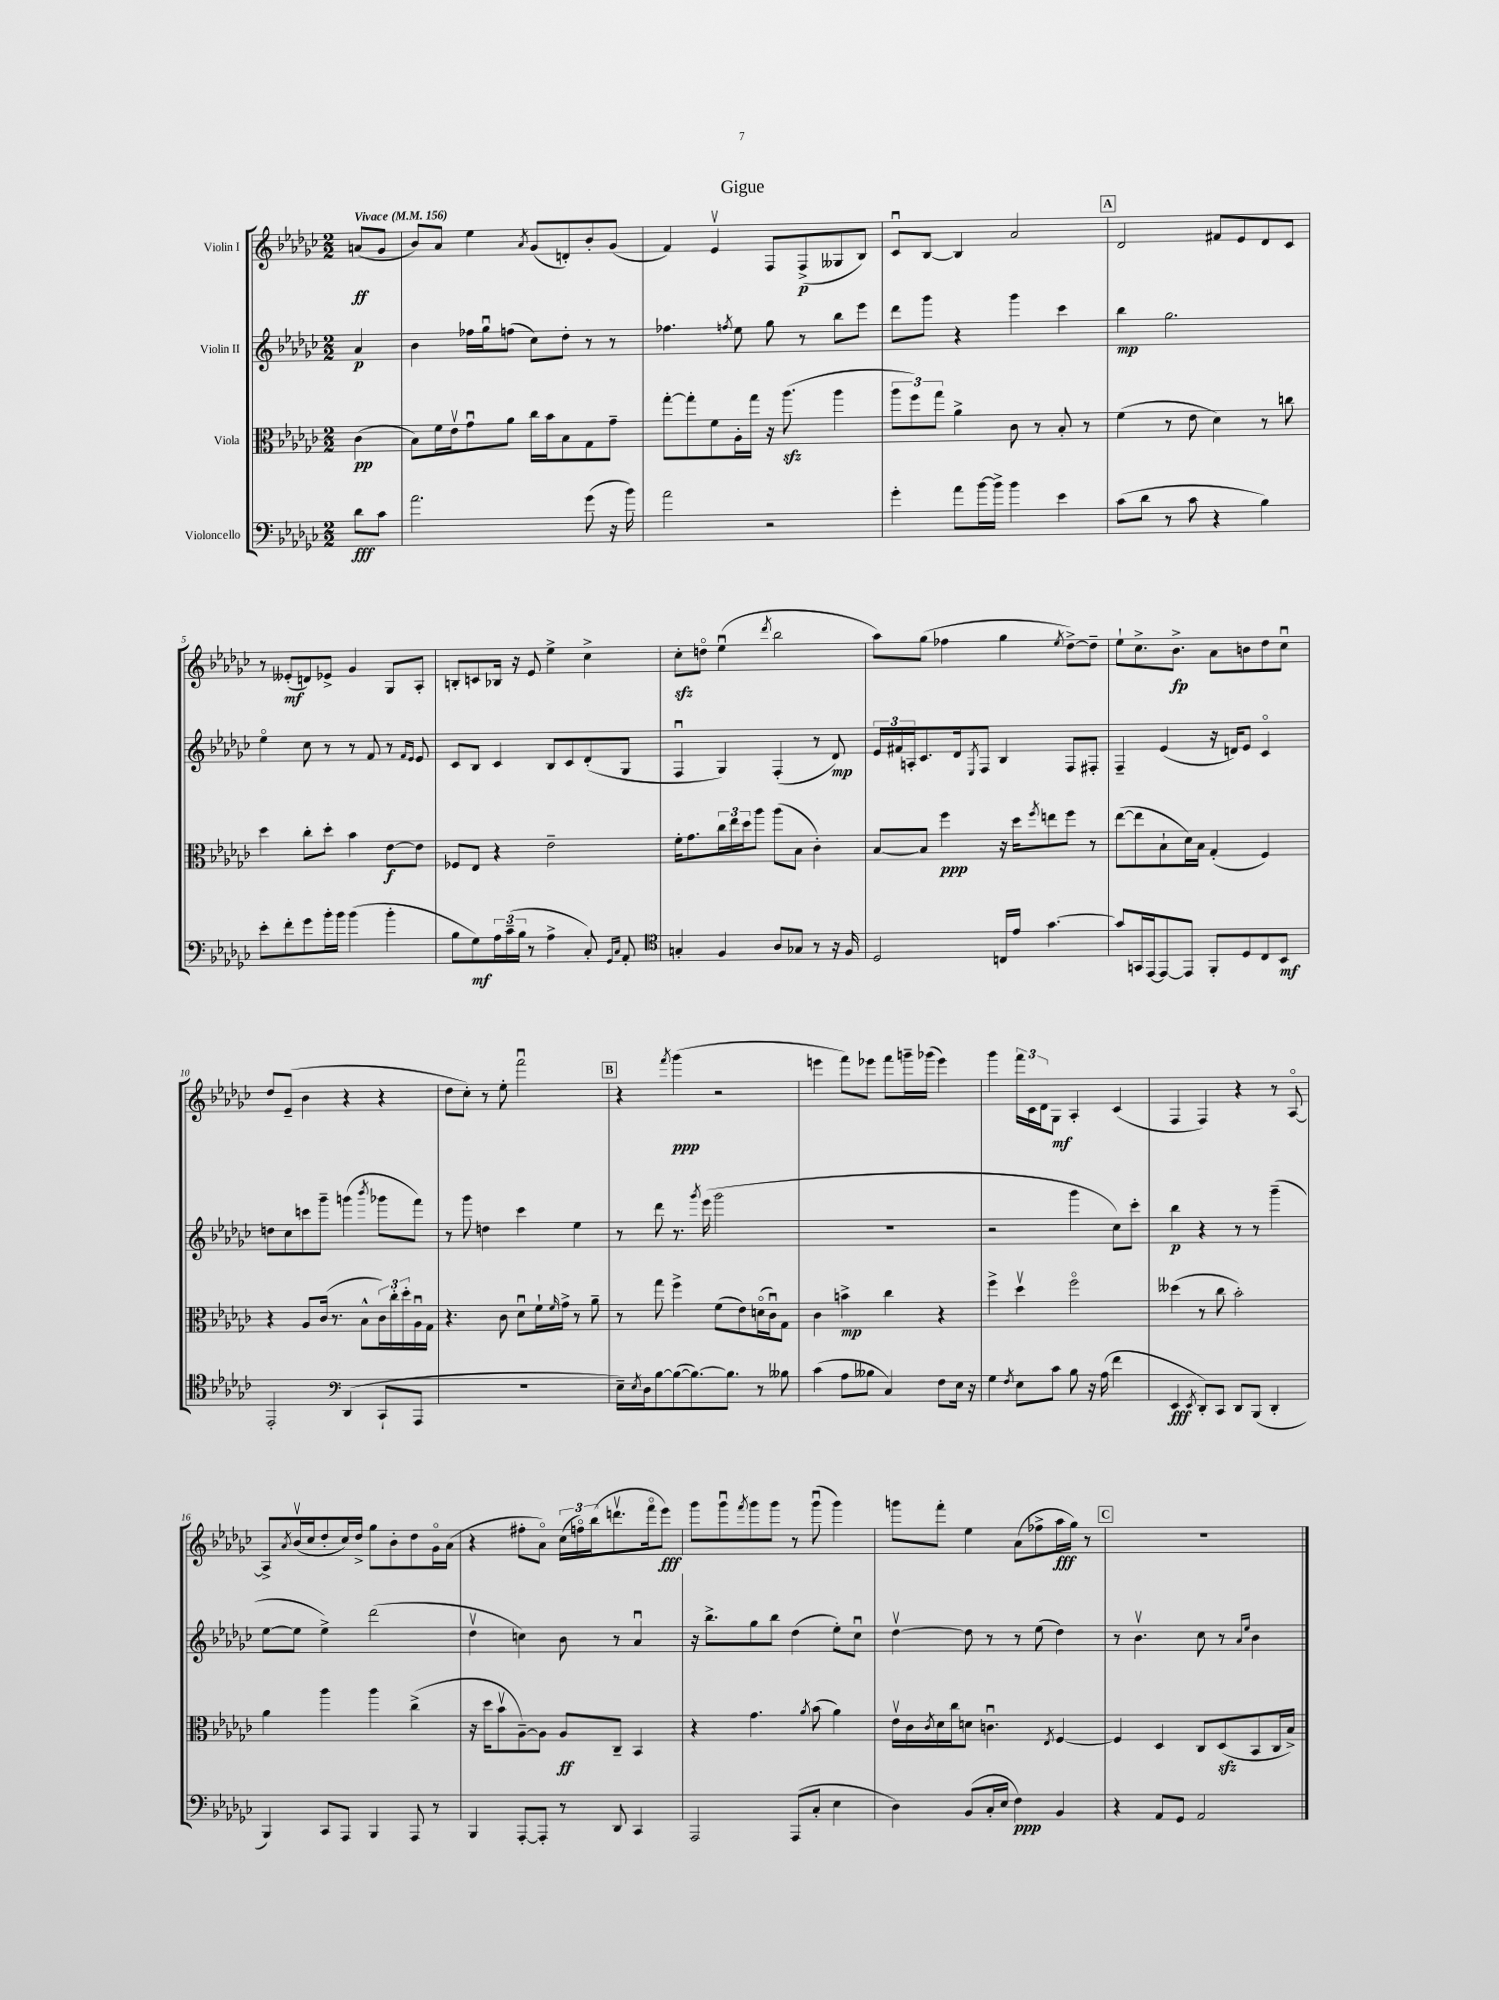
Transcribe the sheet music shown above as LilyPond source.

\header { title = "Gigue" }
<<
\new StaffGroup <<
\new Staff = "s0" \with { instrumentName = "Violin I" } {
    \clef treble \key ges \major \numericTimeSignature \time 2/2 \partial 4 \tempo "Vivace" 4 = 156
    a'8\ff( ges'8 |
    bes'8) aes'8 ees''4 \acciaccatura { aes'8 } ges'8( d'8-.) bes'8-. ges'8( |
    f'4) ees'4\upbow f8 f8->\p( geses8 bes8) |
    ces'8\downbow bes8~ bes4 aes'2 |
    \mark \markup { \box "A" } des'2 fis'8 ees'8 des'8 ces'8 |
    r8 eeses'8-.\mf( d'8) ees'8-> ges'4 ges8 aes8-. |
    b8-. c'8 bes16 r16 ees'8 ees''4-> ces''4-> |
    ces''8-.\sfz d''8\flageolet ees''4\downbow( \acciaccatura { des'''8 } bes''2 |
    aes''8) ges''8( fes''4 ges''4 \acciaccatura { ees''8 } des''8~->) des''8-- |
    ees''8-! ces''8.-> bes'8.->\fp aes'8 b'8 des''8 ces''8\downbow |
    des''8 ees'8--( bes'4 r4 r4 |
    des''8 ces''8-.) r8 ees''8-. f'''2\downbow |
    \mark \markup { \box "B" } r4 \acciaccatura { f'''8 } ges'''4\ppp( r2 |
    e'''4 f'''8) ees'''8 f'''8 g'''16-- ges'''16( ees'''4) |
    ges'''4 \tuplet 3/2 { f'''16 ces'16 des'16 } ges8\mf aes4-. ces'4( |
    f4 f4) r4 r8 aes8~\flageolet |
    aes8-> \acciaccatura { aes'8 } bes'16\upbow( ces''16 des''8-. ces''16) des''16-> ges''8 bes'8-. des''8 ges'16\flageolet aes'16( |
    r4 fis''8-. aes'8\flageolet) \tuplet 3/2 { ces''16( f''16\flageolet) bes''16( } d'''8.\upbow f'''16\flageolet ees'''8\fff) |
    ges'''8 ges'''8\downbow \acciaccatura { f'''8 } ges'''8 ges'''8 r8 ges'''8\downbow( ges'''4) |
    g'''8 f'''8-. ees''4 aes'8( fes''8-> aes''16\fff ges''16) r8 |
    \mark \markup { \box "C" } R1 \bar "|." |
}
\new Staff = "s1" \with { instrumentName = "Violin II" } {
    \clef treble \key ges \major \numericTimeSignature \time 2/2 \partial 4
    aes'4\p |
    bes'4 fes''16 ges''16\downbow f''8( ces''8) des''8-. r8 r8 |
    fes''4. \acciaccatura { f''8 } ees''8 ges''8 r8 bes''8 ees'''8 |
    des'''8 ges'''8 r4 ges'''4 ces'''4 |
    \mark \markup { \box "A" } bes''4\mp ges''2. |
    ees''4\flageolet ces''8 r8 r8 f'8 r8 \grace { f'16 ees'16 } ees'8 |
    ces'8 bes8 ces'4 bes8 ces'8 des'8-.( ges8 |
    f4\downbow ges4) f4-.( r8 des'8\mp) |
    \tuplet 3/2 { ees'16 fis'16 a16-. } ces'8. des'16 \acciaccatura { ees8 } f8 bes4 f8 fis8-. |
    f4-- ees'4( r16 d'16) ees'8 ces'4\flageolet |
    d''8 ces''8 c'''8 ges'''8-- g'''4( \acciaccatura { bes'''8 } ges'''8 f'''8) |
    r8 ges'''8 d''4 ces'''4 ees''4 |
    \mark \markup { \box "B" } r8 des'''8 r8. \acciaccatura { ges'''8 } ees'''16( ges'''2 |
    R1 |
    r2 ges'''4 ces''8) ces'''8-. |
    bes''4\p r4 r8 r8 ges'''4--( |
    ees''8~ ees''8 ees''4->) des'''2( |
    des''4\upbow c''4) bes'8 r8 aes'4\downbow |
    r16 bes''8.-> ges''8 bes''8 des''4( ees''8-.) ces''8\downbow |
    des''4~\upbow des''8 r8 r8 ees''8( des''4) |
    \mark \markup { \box "C" } r8 bes'4.\upbow ces''8 r8 \grace { aes'16 ees''16 } bes'4 \bar "|." |
}
\new Staff = "s2" \with { instrumentName = "Viola" } {
    \clef alto \key ges \major \numericTimeSignature \time 2/2 \partial 4
    ces'4\pp( |
    bes8) f'16 ees'16\upbow ges'8\downbow aes'8 ces''16 bes'16 bes8 ges8 ges'8-- |
    ges''8~-. ges''8-. f'8 aes16-. ges''16 r16 aes''8.\sfz( aes''4 |
    \tuplet 3/2 { aes''8 f''8) ges''8 } aes'4-> ces'8 r8 bes8-. r8 |
    \mark \markup { \box "A" } f'4( r8 ees'8 des'4) r8 c''8 |
    des''4 ces''8-. des''8-. bes'4 ees'8~\f ees'8 |
    fes8 ees8 r4 ees'2-- |
    f'16-. ges'8. \tuplet 3/2 { ces''16 ees''16 des''16 } aes''8 aes''8( bes8 ces'4-.) |
    bes8~ bes8 f''4\ppp r16 des''16 \acciaccatura { f''8 } e''8 f''8 r8 |
    ees''8~( ees''8 bes8-! des'16) bes16 ges4-.( f4) |
    r4 aes8 ces'16( r8. bes8-^ \tuplet 3/2 { ces'16) ces''16-. des''16-. } aes16\downbow ges16 |
    r4. ces'8 des'8\downbow f'16-! \grace { f'16 } ges'16-> r8 aes'8-- |
    \mark \markup { \box "B" } r8 ges''8 f''4-> f'8( ees'8) d'16\flageolet( ces'16\downbow) ges8 |
    ces'4 b'4->\mp ces''4 r4 |
    f''4-> des''4\upbow f''2\flageolet |
    deses''4( r8 ces''8 bes'2-.) |
    aes'4 aes''4 aes''4 ces''4->( |
    r16 des''16 bes'8\upbow aes8~--) aes8 aes8\ff ces8-- bes,4 |
    r4 ges'4. \acciaccatura { aes'8 } bes'8( aes'4) |
    ees'16\upbow ces'16 \acciaccatura { ces'8 } des'16 ces''16 d'8 c'4.\downbow \acciaccatura { ees8 } f4~ |
    \mark \markup { \box "C" } f4 des4 ces8 des8\sfz( bes,8 ces16 bes16->) \bar "|." |
}
\new Staff = "s3" \with { instrumentName = "Violoncello" } {
    \clef bass \key ges \major \numericTimeSignature \time 2/2 \partial 4
    des'8\fff ces'8 |
    aes'2. ges'8( r16 bes'16) |
    aes'2 r2 |
    ges'4-. aes'8 bes'16~ bes'16-> bes'4 ees'4 |
    \mark \markup { \box "A" } ces'8( des'8 r8 ces'8 r4 bes4) |
    ees'8-. f'8-. ges'8 bes'16-. bes'16 bes'4( bes'4-. |
    bes8 ges8\mf) \tuplet 3/2 { aes16 ces'16--( bes16 } r8 aes4-> ces8-.) \grace { ges,16 ces16 } aes,8-. |
    \clef tenor g4-. f4 aes8 ges8 r8 r16 f16 |
    des2 c16 ees'16 ges'4.~ |
    ges'8 g,16 ees,16~ ees,8~ ees,8 f,8-. des8 ces8 bes,8\mf |
    ees,2-. \clef bass des,4( ces,8-! aes,,8 |
    R1 |
    \mark \markup { \box "B" } ees16--) \acciaccatura { ees8 } des16 bes8~ bes8~( bes8.~) bes8. r8 beses8 |
    ces'4( aes8 beses8 ces4) f8 ees16 r16 |
    ges4 \acciaccatura { f8 } ees8 ces'8 bes8 r16 aes16( f'4 |
    ees,4\fff \acciaccatura { ees,8 } des,8-.) ces,8 des,8 bes,,8( des,4-. |
    bes,,4) ces,8 aes,,8 bes,,4 aes,,8 r8 |
    bes,,4 aes,,8~-. aes,,8-. r8 des,8 ces,4 |
    aes,,2 aes,,8( ces8-. ees4 |
    des4) bes,8( ces16-. ees16 f4\ppp) bes,4 |
    \mark \markup { \box "C" } r4 aes,8 ges,8 aes,2 \bar "|." |
}
>>
>>
